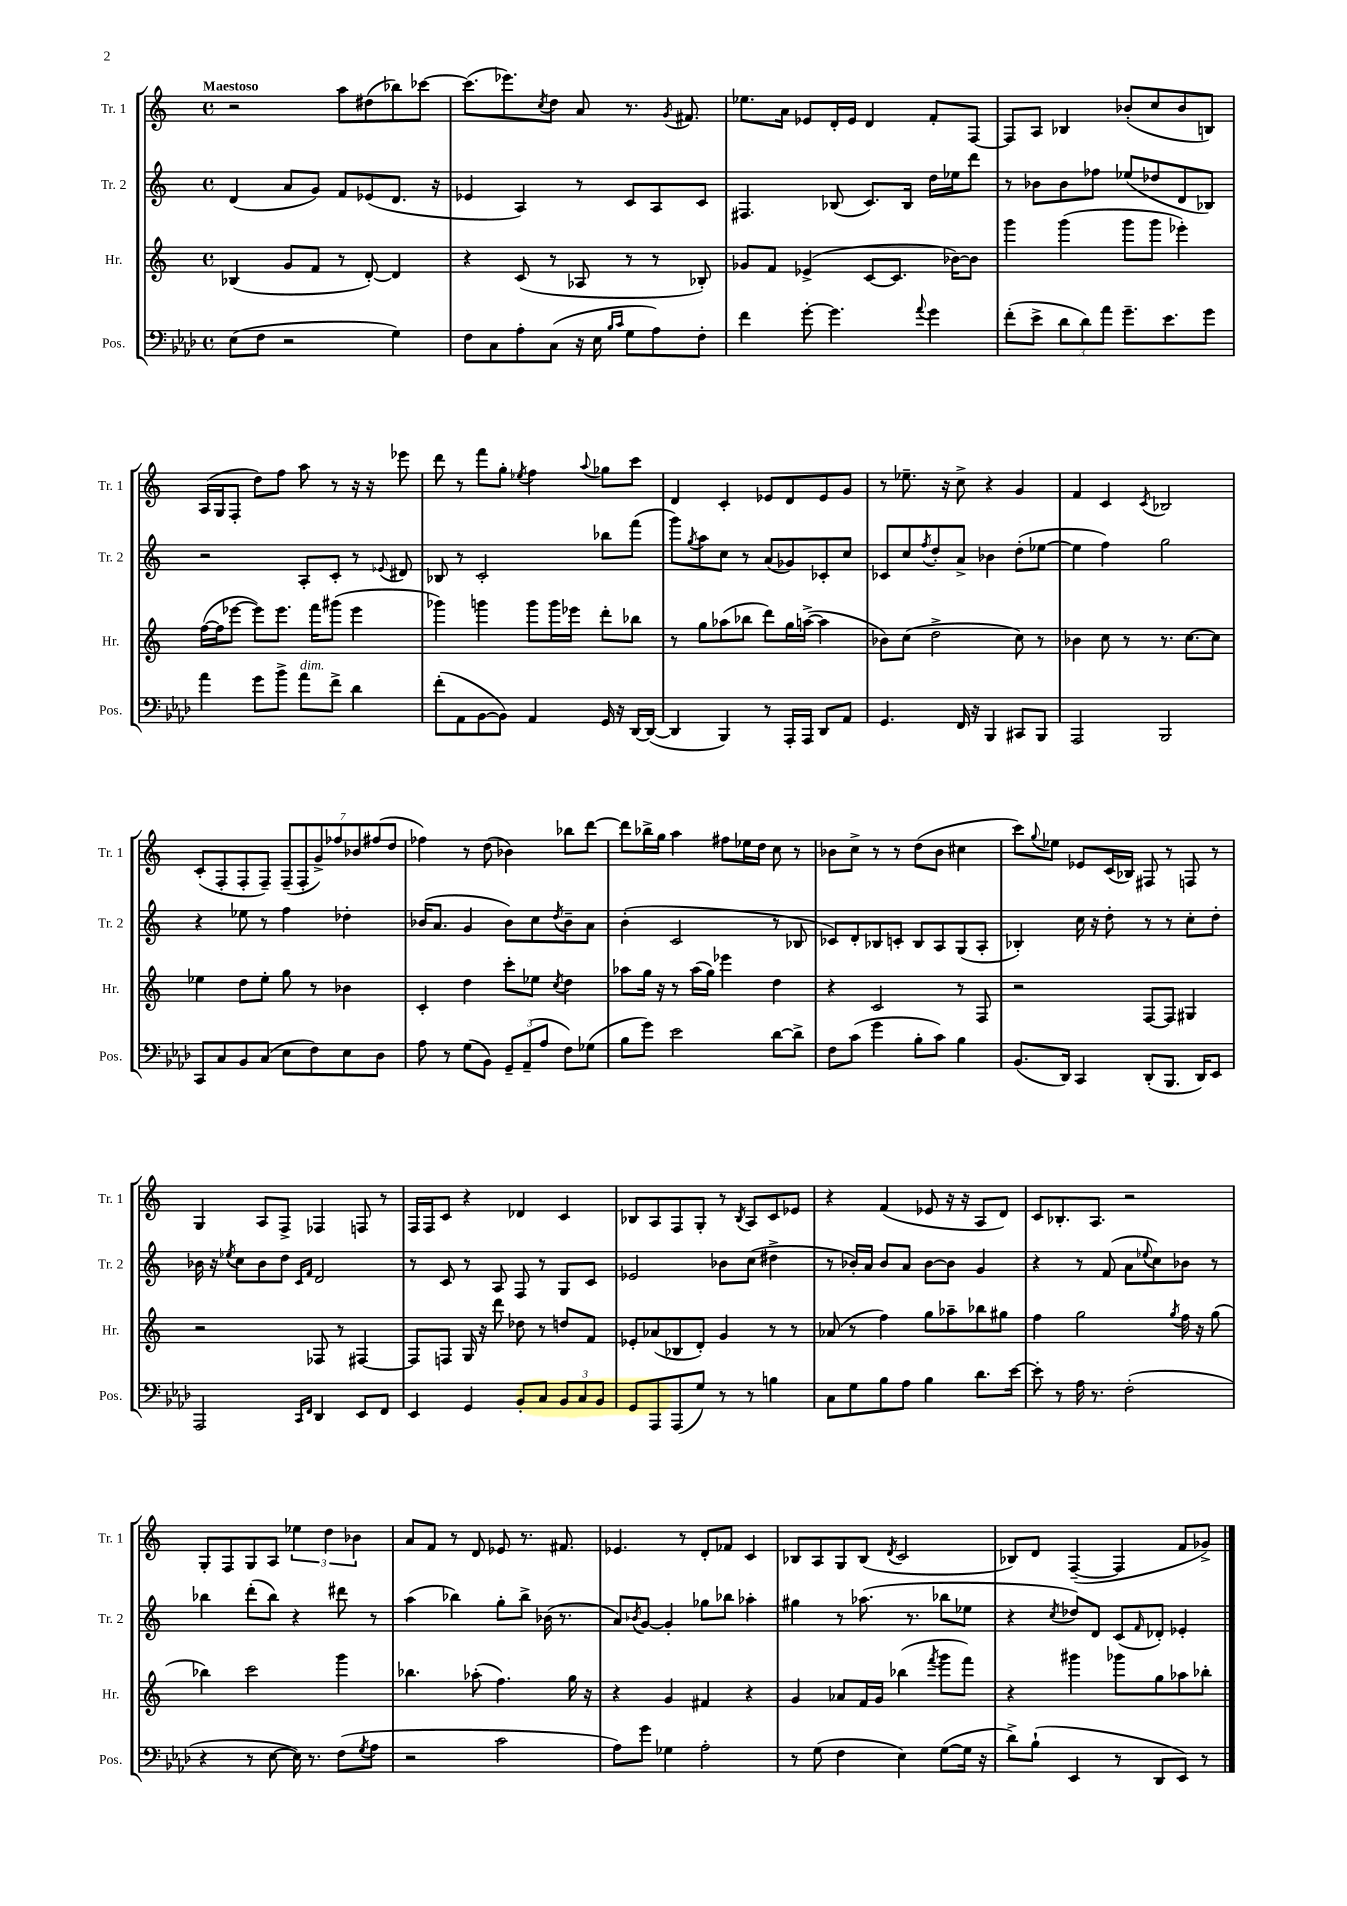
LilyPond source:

<<
\new StaffGroup <<
\new Staff = "s0" \with { instrumentName = "Tr. 1" shortInstrumentName = "Tr. 1" } {
    \clef treble \key c \major \defaultTimeSignature \time 4/4 \tempo "Maestoso"
    r2 a''8 dis''8( bes''8) ces'''8~ |
    ces'''8.( ees'''8.) \acciaccatura { c''8 } d''8 a'8 r8. \acciaccatura { g'8 } fis'8. |
    ees''8. a'16 ees'8 d'16-. ees'16 d'4 f'8-. f8~ |
    f8 a8 bes4 bes'8-.( c''8 bes'8 b8) |
    a16( g16 f8-. d''8) f''8 a''8 r8 r16 r16 ees'''8 |
    d'''8 r8 f'''8 g''8-. \acciaccatura { ees''8 } f''4 \appoggiatura { a''8 } ges''8 c'''8 |
    d'4 c'4-. ees'8 d'8 ees'8 g'8 |
    r8 ees''8.-- r16 c''8-> r4 g'4 |
    f'4 c'4 \acciaccatura { c'8 } bes2 |
    c'8-.( f8-. f8-. f8--) \tuplet 7/4 { f8--( f8-. g'8->) fes''8 bes'8 fis''8( d''8 } |
    fes''4) r8 d''8( bes'4) bes''8 d'''8~ |
    d'''8 bes''16-> g''16 a''4 fis''8 ees''16 d''16 c''8 r8 |
    bes'8 c''8-> r8 r8 d''8( bes'8 cis''4 |
    c'''8) \appoggiatura { g''8 } ees''8 ees'8 c'16( bes16) fis8 r8 f8 r8 |
    g4 a8 f8-> fes4 f8 r8 |
    f16 f16 c'8 r4 des'4 c'4 |
    bes8 a8 f8 g8-. r8 \acciaccatura { bes8 } a8 c'8 ees'8 |
    r4 f'4( ees'8 r16 r16 a8 d'8) |
    c'8 bes8.-. a8. r2 |
    g8-. f8 g8 a8 \tuplet 3/2 { ees''4 d''4 bes'4 } |
    a'8 f'8 r8 d'8 ees'8 r8. fis'8. |
    ees'4. r8 d'8-. fes'8 c'4 |
    bes8 a8 g8 bes8( \acciaccatura { d'8 } c'2 |
    bes8) d'8 f4~--( f4 f'8 ges'8->) \bar "|." |
}
\new Staff = "s1" \with { instrumentName = "Tr. 2" shortInstrumentName = "Tr. 2" } {
    \clef treble \key c \major \defaultTimeSignature \time 4/4
    d'4( a'8 g'8) f'8 ees'8( d'8. r16 |
    ees'4 a4) r8 c'8 a8 c'8 |
    fis4. bes8( c'8.) bes16 d''16 ees''16 d'''8 |
    r8 bes'8 bes'8 fes''8 ees''8( des''8 d'8 bes8) |
    r2 a8-. c'8-. r8 \appoggiatura { ees'8 } dis'8 |
    bes8 r8 c'2-. bes''8 f'''8( |
    g'''8) \acciaccatura { g''8 } a''8 c''8 r8 a'8( ges'8) ces'8-. c''8 |
    ces'8 c''8 \acciaccatura { f''8 } d''8-. a'8-> bes'4 d''8-.( ees''8~ |
    ees''4 f''4) g''2 |
    r4 ees''8 r8 f''4 des''4-. |
    bes'16( a'8. g'4 bes'8) c''8 \acciaccatura { d''8 } bes'8-- a'8 |
    b'4-.( c'2 r8 bes8 |
    ces'8) d'8-. bes8 c'8-. bes8 a8 g8( a8-. |
    bes4-.) c''16 r16 d''8-. r8 r8 c''8-. d''8-. |
    bes'16 r16 \acciaccatura { ees''8 } c''8 bes'8 d''8 \grace { c'16 f'16 } d'2 |
    r8 c'8 r8 a8 f8 r8 g8 c'8 |
    ees'2 bes'8 c''8( dis''4-> |
    r8 bes'16-.) a'16 bes'8 a'8 bes'8~ bes'8 g'4 |
    r4 r8 f'8( a'8 \appoggiatura { ees''8 } c''8) bes'8 r8 |
    bes''4 d'''8-.( bes''8) r4 dis'''8 r8 |
    a''4( bes''4) g''8-. bes''8-> bes'16( r8. |
    a'8) \acciaccatura { bes'8 } g'8~ g'4-. ges''8 bes''8 aes''4-. |
    gis''4 r8 aes''8.( r8. bes''8 ees''8 |
    r4 \acciaccatura { c''8 } des''8) d'8 c'8( \grace { f'16 } des'8-.) ees'4-. \bar "|." |
}
\new Staff = "s2" \with { instrumentName = "Hr." shortInstrumentName = "Hr." } {
    \clef treble \key c \major \defaultTimeSignature \time 4/4
    bes4( g'8 f'8 r8 d'8~-.) d'4 |
    r4 c'8( r8 aes8 r8 r8 bes8-.) |
    ges'8 f'8 ees'4->( c'8~ c'8. bes'16~) bes'8 |
    g'''4 g'''4( g'''8 g'''8 ees'''4-.) |
    f''16~( f''16 ees'''8~ ees'''8) ees'''8. f'''16 gis'''8( ees'''4 |
    ges'''4) g'''4 g'''8 g'''16 ees'''16 d'''8-. bes''8 |
    r8 g''8 aes''8( bes''8 d'''8) g''16 a''16~->( a''4 |
    bes'8) c''8( d''2-> c''8) r8 |
    bes'4 c''8 r8 r8. c''8.~ c''8 |
    ees''4 d''8 ees''8-. g''8 r8 bes'4 |
    c'4-. d''4 c'''8-. ees''8 \acciaccatura { c''8 } d''4 |
    aes''8 g''16 r16 r8 aes''16( g''16) ees'''4 d''4 |
    r4 c'2 r8 f8 |
    r2 f8~ f8 gis4 |
    r2 fes8 r8 fis4~ |
    fis8 f8 g16 r16 d'''8 des''8 r8 d''8 f'8 |
    ees'8-. aes'8( bes8 d'8-.) g'4 r8 r8 |
    aes'8( r8 f''4) g''8 aes''8-- bes''8 gis''8 |
    f''4 g''2 \acciaccatura { g''8 } f''16 r16 g''8( |
    bes''4) c'''2 g'''4 |
    bes''4. aes''8-.( f''4.) g''16 r16 |
    r4 g'4 fis'4 r4 |
    g'4 aes'8 f'16 g'16 bes''4( \acciaccatura { f'''8 } g'''8 f'''8) |
    r4 gis'''4 ges'''8 g''8 aes''8 bes''8-. \bar "|." |
}
\new Staff = "s3" \with { instrumentName = "Pos." shortInstrumentName = "Pos." } {
    \clef bass \key aes \major \defaultTimeSignature \time 4/4
    ees8( f8 r2 g4) |
    f8 c8 aes8-. c8( r16 ees16 \grace { bes16 c'16 } g8 aes8) f8-. |
    f'4 g'8~-. g'4. \appoggiatura { aes'8 } g'4 |
    f'8-.( ees'8-> \tuplet 3/2 { des'8 des'8) aes'8 } g'8.-- ees'8. g'8 |
    aes'4 g'8 bes'8-> aes'8^\markup { \italic "dim." } f'8-> des'4 |
    f'8-.( aes,8 bes,8~ bes,8) aes,4 g,16 r16 des,16~ des,16~( |
    des,4 bes,,4) r8 aes,,16-. aes,,16 des,8 aes,8 |
    g,4. f,16 r16 bes,,4 cis,8 bes,,8 |
    aes,,2 bes,,2 |
    c,8 c8 bes,8 c8( ees8 f8) ees8 des8 |
    aes8 r8 g8( bes,8) \tuplet 3/2 { g,8-- aes,8--( aes8 } f8) ges8( |
    bes8 g'8) ees'2 des'8~ des'8-> |
    f8 c'8( g'4 bes8-. c'8) bes4 |
    bes,8.( des,16) c,4 des,8-.( bes,,8. des,16) ees,8 |
    aes,,2 \grace { c,16 f,16 } des,4 ees,8 f,8 |
    ees,4 g,4 bes,8-. c8 \tuplet 3/2 { bes,8 c8 bes,8 } |
    g,8 aes,,8 aes,,8( g8) r8 r8 b4 |
    c8 g8 bes8 aes8 bes4 des'8. ees'16~ |
    ees'8-. r8 aes16 r8. f2-.( |
    r4 r8 ees8~ ees16) r8. f8( \acciaccatura { g8 } aes8 |
    r2 c'2 |
    aes8) g'8 ges4 aes2-. |
    r8 g8( f4 ees4) g8~( g16 r16 |
    des'8->) bes8-!( ees,4 r8 des,8 ees,8) r8 \bar "|." |
}
>>
>>
\layout { \context { \Score \remove "Bar_number_engraver" } }
